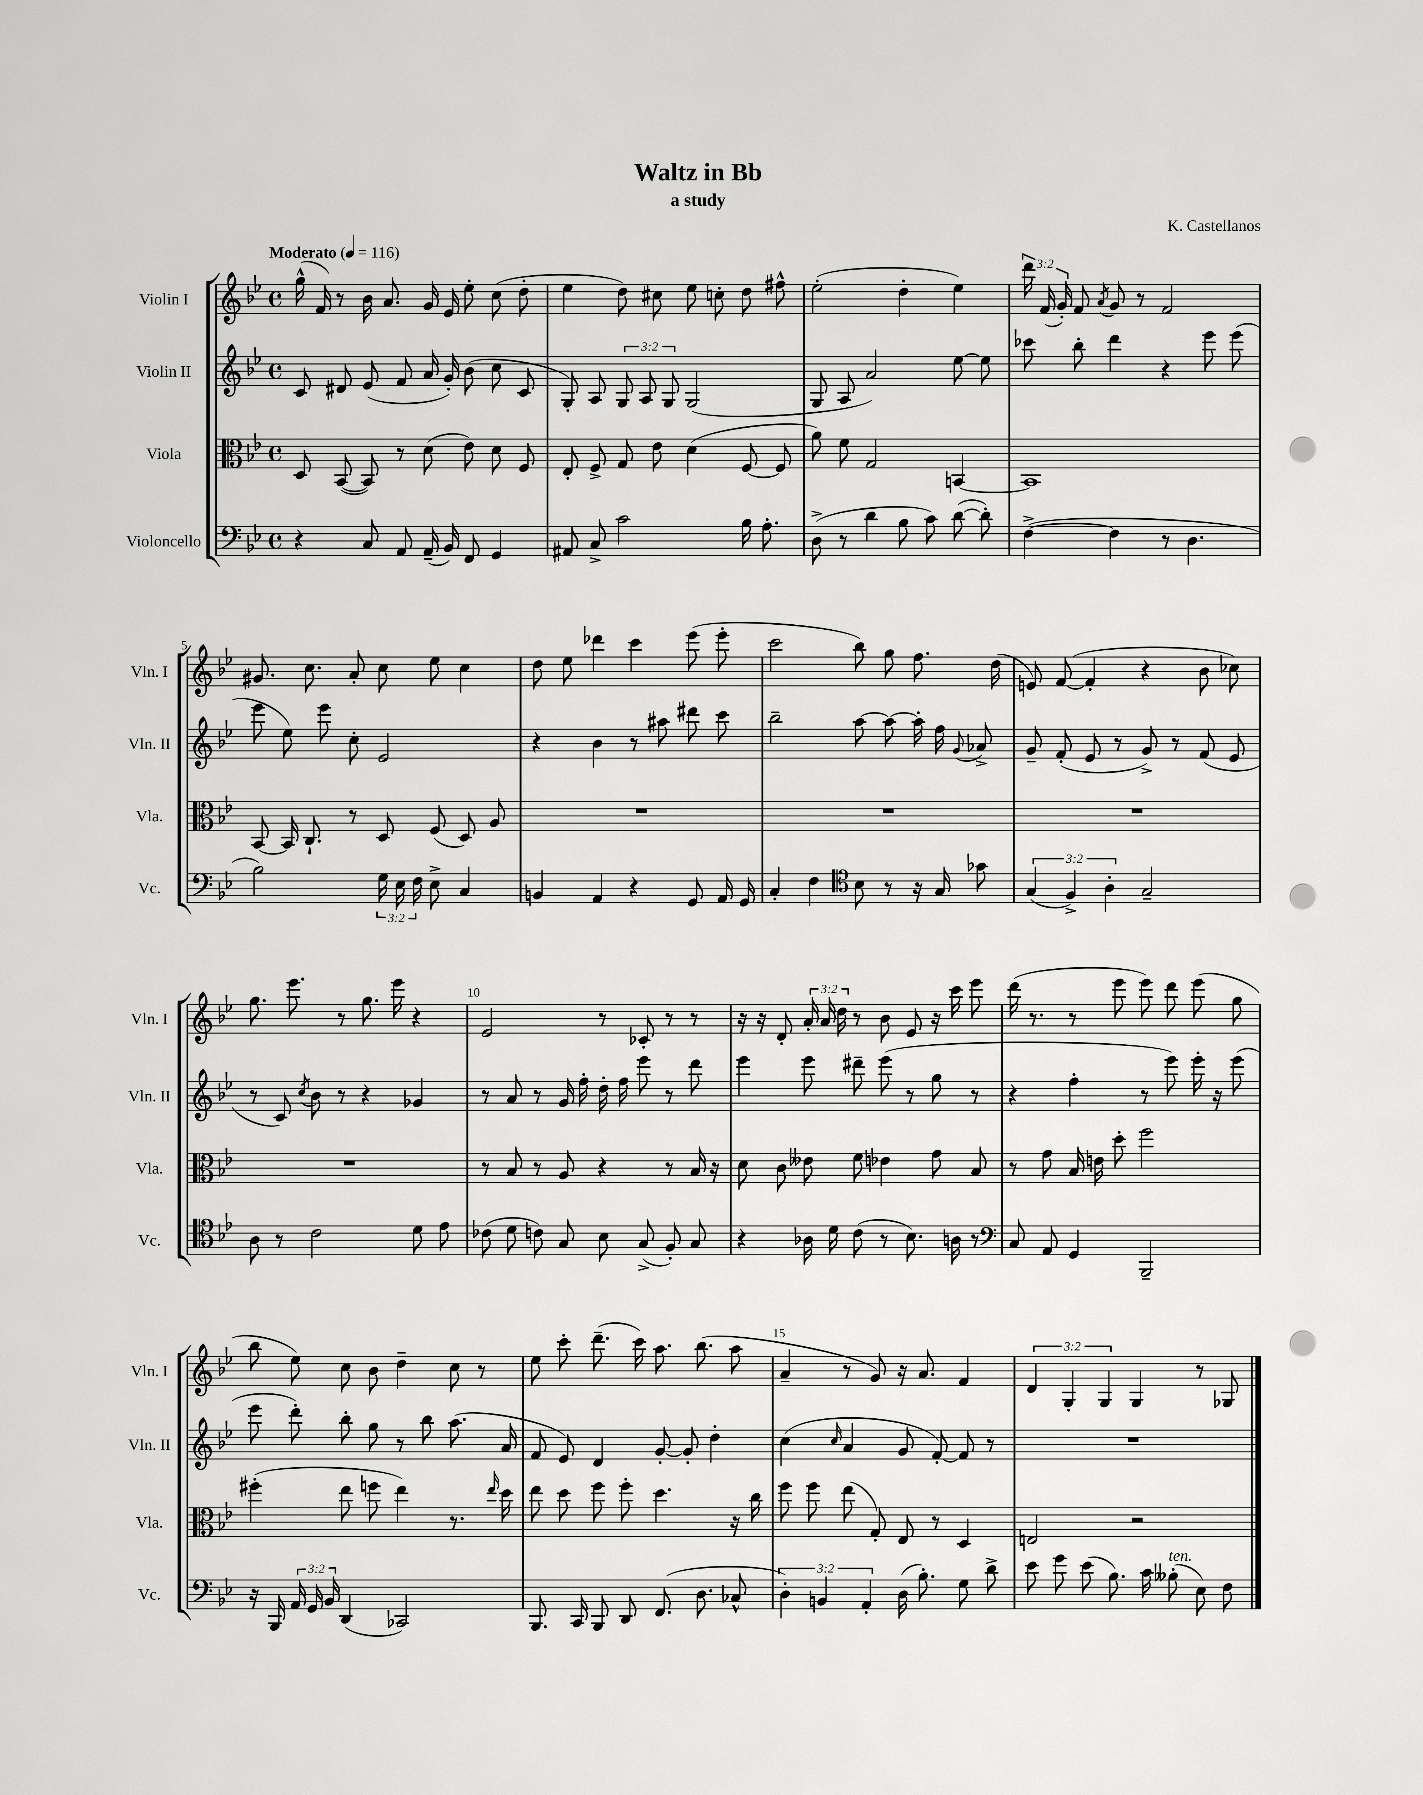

**kern	**kern	**kern	**kern
*part4	*part3	*part2	*part1
*staff4	*staff3	*staff2	*staff1
*I"Violoncello	*I"Viola	*I"Violin II	*I"Violin I
*I'Vc.	*I'Vla.	*I'Vln. II	*I'Vln. I
*clefF4	*clefC3	*clefG2	*clefG2
*k[b-e-]	*k[b-e-]	*k[b-e-]	*k[b-e-]
*M4/4	*M4/4	*M4/4	*M4/4
*met(c)	*met(c)	*met(c)	*met(c)
*MM116	*MM116	*MM116	*MM116
=1	=1	=1	=1
!	!	!	!LO:TX:a:B:t=Moderato
4r	8D/	8c/	(16gg^^\
.	.	.	16f/)
.	([8BB-/	8d#X/	8r
8C/	8BB-/])	(8e-/	16b-\
.	.	.	8.a/
8AA/	8r	8f/	.
(16AA~/	(8d\	16a/	16g/
16BB-/)	.	16g'/)	16e-/
8FF/	8e-\)	(8b-\	8ee-'\
4GG/	8d\	8cc\	(8cc\
.	8F/	8c/	8dd'\
=2	=2	=2	=2
8AA#X/	8E-'/	8G'/)	4ee-\
8C^/	8F^/	8A/	.
2c\	8G/	12G/	8dd\)
.	.	12A/	.
.	8e-\	.	8cc#X\
.	.	12G/	.
.	(4d\	(2G/	8ee-\
.	.	.	8ccn'\
16B-\	[8F/	.	8dd\
8.A'\	.	.	.
.	8F/]	.	8ff#X^^\
=3	=3	=3	=3
(8D^\	8a\)	8G/	(2ee-'\
8r	8f\	8A/	.
4d\	2G/	2a/)	.
8B-\	.	.	4dd'\
8c\)	.	.	.
([8d\	[4BBn/	[8ee-\	4ee-\)
8d'\])	.	8ee-\]	.
=4	=4	=4	=4
([4F^\	1BB]	8ccc-X\	24ddd\
.	.	.	(24f/
.	.	.	24g'/)
.	.	8bb-'\	8f/
.	.	.	8qa/
4F\]	.	4ddd\	8g/
.	.	.	8r
8r	.	4r	2f/
4.D\	.	.	.
.	.	8eee-\	.
.	.	(8eee-\	.
!!LO:LB:g=z
=5	=5	=5	=5
2B-\)	[8BB-/	8eee-\	8.g#X/
.	16BB-/]	8ee-\)	.
.	8.C`/	.	8.cc\
.	.	8eee-\	.
.	8r	8cc'\	8a'/
24G\	8D/	2e-/	8cc\
24E-\	.	.	.
24F\	.	.	.
8E-^\	(8F/	.	8ee-\
4C/	8D/)	.	4cc\
.	8A/	.	.
=6	=6	=6	=6
4BBn/	1r	4r	8dd\
.	.	.	8ee-\
4AA/	.	4b-\	4ddd-X\
4r	.	8r	4ccc\
.	.	8aa#X\	.
8GG/	.	8ddd#X\	(8eee-\
16AA/	.	8ccc\	8eee-'\
16GG/	.	.	.
=7	=7	=7	=7
4C'/	1r	2bb-~\	2ccc\
4F\	.	.	.
*clefC4	*	*	*
8B-\	.	[8aa\	8bb-\)
8r	.	8aa\_	8gg\
16r	.	16aa'\]	8.ff\
16G/	.	16ff\	.
.	.	8qqg/	.
8g-X\	.	8a-X^/	.
.	.	.	(16dd\
=8	=8	=8	=8
(6G/	1r	8g~/	8en/)
.	.	(8f'/	([8f/
6F^/)	.	.	.
.	.	8e-/	4f'/]
6A'\	.	.	.
.	.	8r	.
2G~/	.	8g^/)	4r
.	.	8r	.
.	.	(8f/	8b-\
.	.	8e-/	8cc-X\)
!!LO:LB:g=z
=9	=9	=9	=9
8A\	1r	8r	8.gg\
8r	.	8c/)	.
.	.	.	8.eee-\
.	.	8qcc/	.
2c\	.	8b-\	.
.	.	8r	8r
.	.	4r	8.gg\
.	.	.	16eee-\
8d\	.	4g-X/	4r
8e-\	.	.	.
=10	=10	=10	=10
(8c-X\	8r	8r	2e-/
8d\	8B-/	8a/	.
8cn\)	8r	8r	.
8G/	8A/	16g/	.
.	.	16ff'\	.
8B-\	4r	16dd'\	8r
.	.	16ff\	.
(8G^/	.	8eee-\	8c-X'/
8F'/)	8r	8r	8r
8G/	16B-/	8ddd\	8r
.	16r	.	.
=11	=11	=11	=11
4r	8d\	4eee-\	16r
.	.	.	16r
.	8c\	.	8d'/
16A-X\	8e--X\	8eee-\	24a'/
.	.	.	24a/
16d\	.	.	.
.	.	.	24dd\
(8c\	8f\	8ddd#X~\	8r
8r	4e-X\	(8eee-\	8b-\
8.B-\)	.	8r	8e-/
.	8g\	8gg\	16r
16An\	.	.	16ccc\
8r	8B-/	8r	8eee-\
=12	=12	=12	=12
*clefF4	*	*	*
8C/	8r	4r	(16ddd\
.	.	.	8.r
8AA/	8g\	.	.
4GG/	16B-/	4ff'\	8r
.	16en\	.	.
.	8dd'\	.	8eee-\
2BBB-~/	2ff\	8r	8eee-\)
.	.	8eee-\)	8ddd\
.	.	16eee-'\	(8eee-\
.	.	16r	.
.	.	(8eee-\	8gg\
!!LO:LB:g=z
=13	=13	=13	=13
16r	(4ff#X'\	8eee-\	8bb-\
16BBB-/	.	.	.
24AA/	.	8ddd'\)	8ee-\)
24GG/	.	.	.
24BB-/	.	.	.
(4DD/	8ee-\	8bb-'\	8cc\
.	8ffn\	8gg\	8b-\
2CC-X/)	4ee-\)	8r	4dd~\
.	.	8bb-\	.
.	8.r	(8.aa\	8cc\
.	.	.	8r
.	16qqee-/	.	.
.	16dd\	16a/	.
=14	=14	=14	=14
8.BBB-/	8ee-\	8f/	8ee-\
.	8dd\	8e-/)	8ccc'\
16CC/	.	.	.
8BBB-/	8ff\	4d/	(8.ddd~\
8DD/	8ff'\	.	.
.	.	.	16ccc\)
(8.FF/	4.dd\	[8g'/	8.aa\
.	.	8g'/]	.
8.D\	.	.	(8.bb-\
.	.	4dd'\	.
8C-X^^/	16r	.	8aa\
.	16cc\	.	.
=15	=15	=15	=15
6D'\)	8ff\	(4cc\	4a~/
.	8ff\	.	.
6BBn/	.	.	.
.	.	16qqcc/	.
.	(8ee-\	4a/	8r
6AA'/	.	.	.
.	8G'/)	.	8g/)
(16D\	8E-/	8g/	16r
8.B-'\)	.	.	8.a/
.	8r	[8f'/)	.
8G\	4D/	8f/]	4f/
8d^\	.	8r	.
=16	=16	=16	=16
8e-\	2En/	1r	6d/
8g\	.	.	.
.	.	.	6G'/
(8e-\	.	.	.
.	.	.	6G/
8.B-\)	.	.	.
.	2r	.	4G/
16c\	.	.	.
!LO:TX:a:i:t=ten.	!	!	!
(8B--X'\	.	.	.
8E-\)	.	.	8r
8F\	.	.	8G-X/
==	==	==	==
*-	*-	*-	*-
